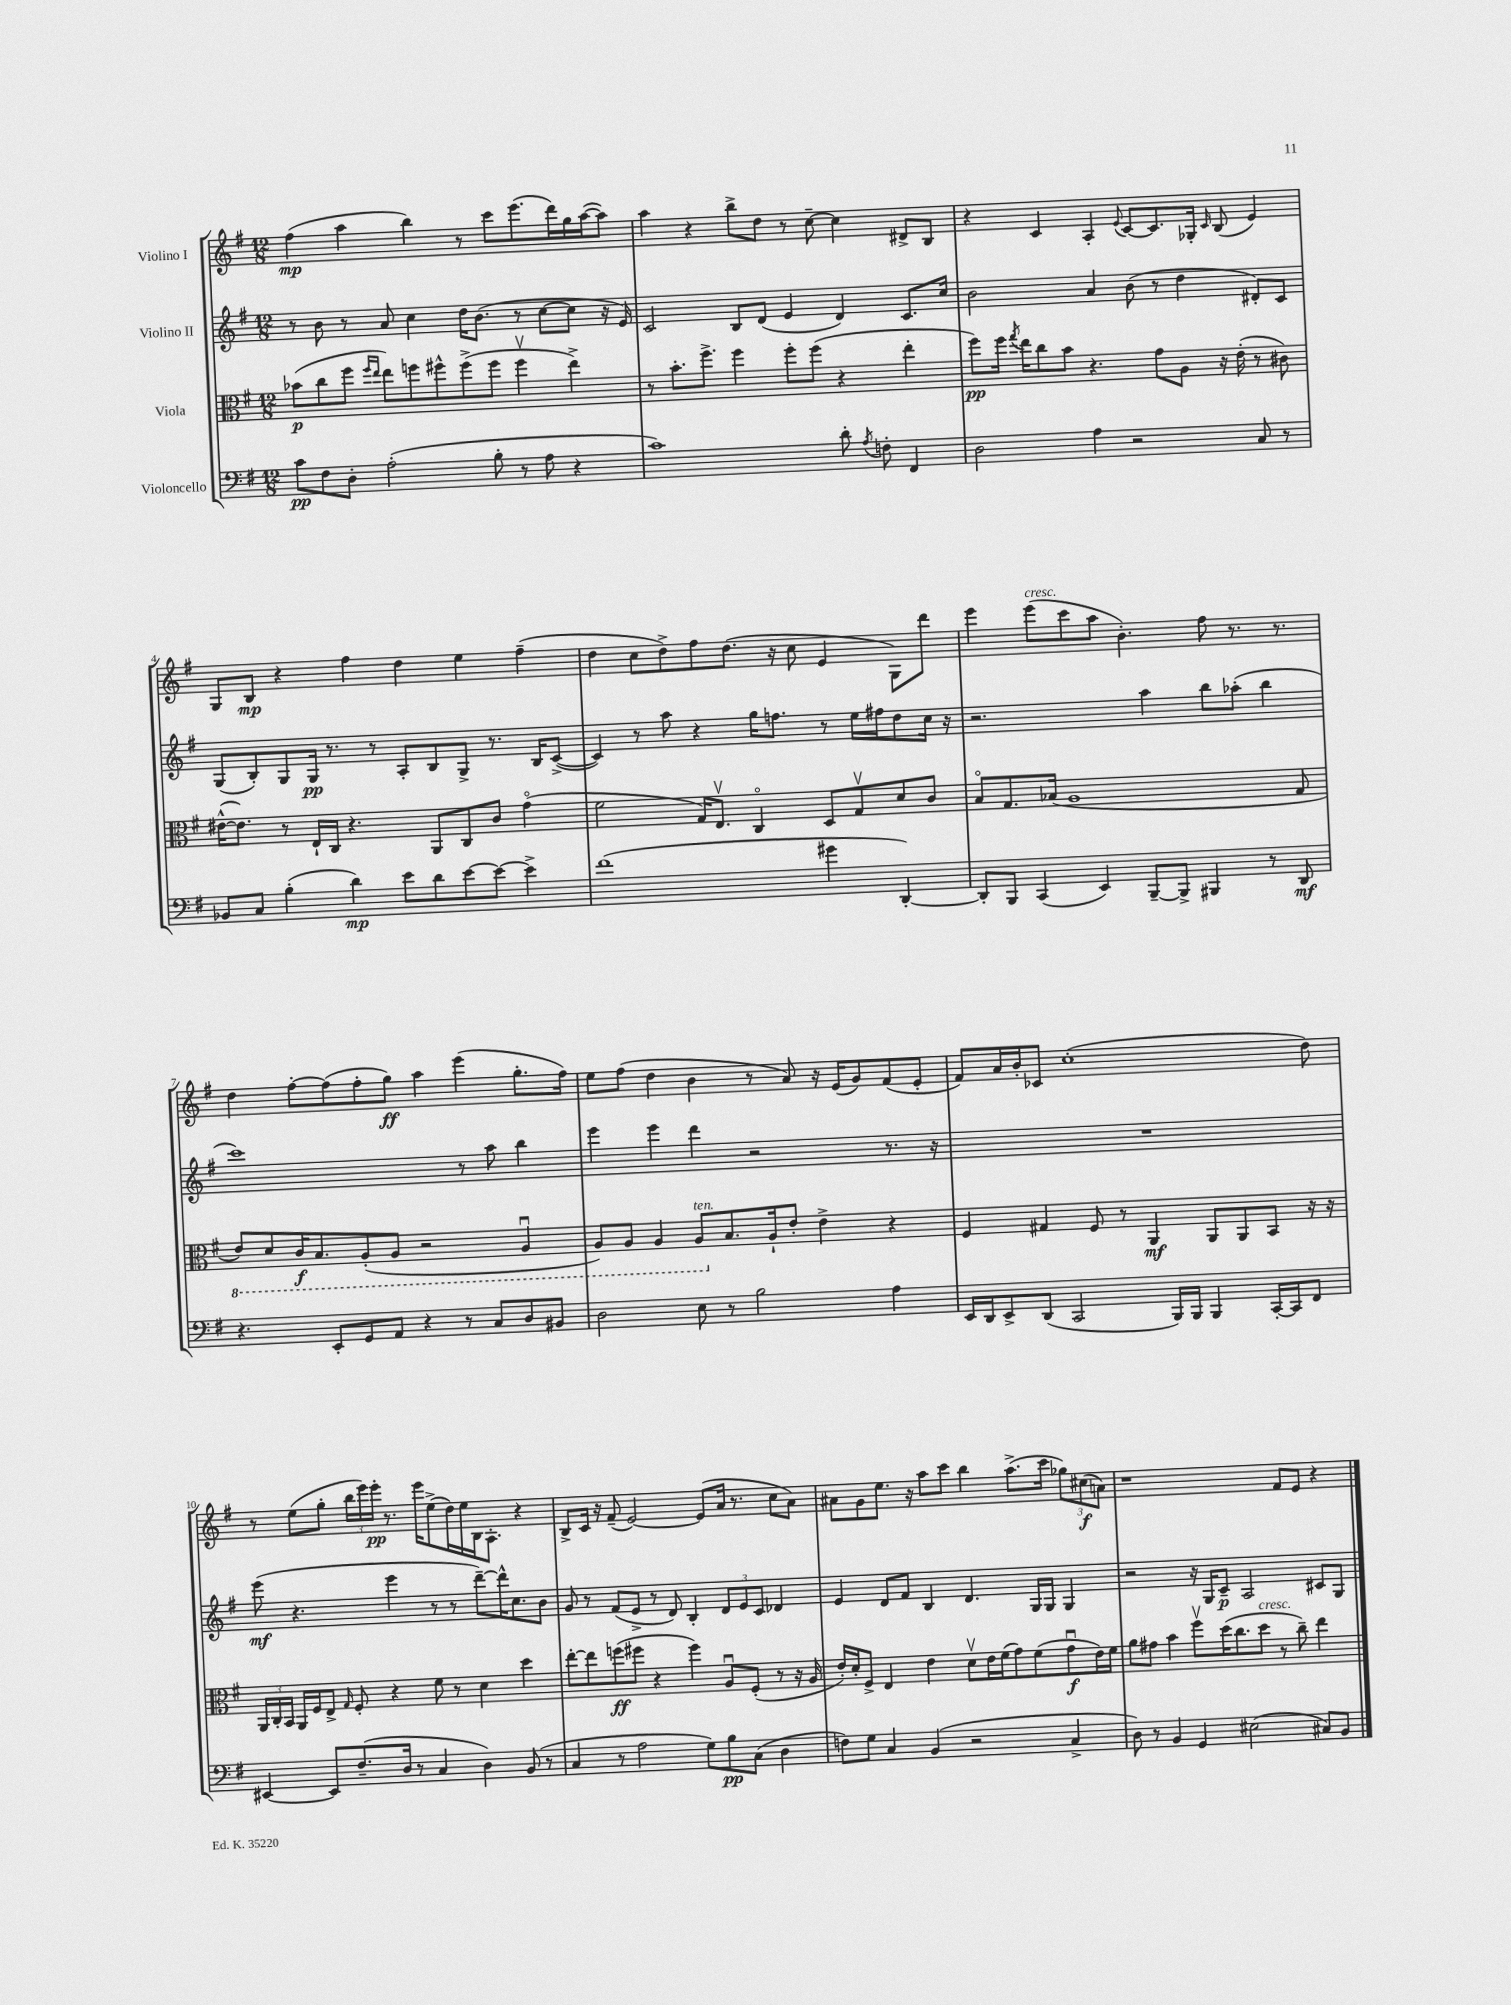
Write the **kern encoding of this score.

**kern	**dynam	**kern	**dynam	**kern	**dynam	**kern	**dynam
*part4	*part4	*part3	*part3	*part2	*part2	*part1	*part1
*staff4	*staff4	*staff3	*staff3	*staff2	*staff2	*staff1	*staff1
*I"Violoncello	*	*I"Viola	*	*I"Violino II	*	*I"Violino I	*
*clefF4	*	*clefC3	*	*clefG2	*	*clefG2	*
*k[f#]	*	*k[f#]	*	*k[f#]	*	*k[f#]	*
*M12/8	*	*M12/8	*	*M12/8	*	*M12/8	*
=1	=1	=1	=1	=1	=1	=1	=1
8c\L	pp	(8b-X\L	p	8r	.	(4ff#\	mp
8F#\	.	8cc\	.	8b\	.	.	.
8D'\J	.	8ff#\J	.	8r	.	4aa\	.
.	.	16qqff#/LL	.	.	.	.	.
.	.	16qqee/JJ	.	.	.	.	.
(2A'\	.	8ee\L)	.	8a/	.	.	.
.	.	8ffn\	.	4cc\	.	4bb\)	.
.	.	8ff#X^^\	.	.	.	.	.
.	.	(8ff#^\	.	16dd\KL	.	8r	.
.	.	.	.	(8.b\J	.	.	.
8B'\	.	8ff#\J	.	.	.	8ccc\L	.
8r	.	4ff#v\	.	8r	.	(8.eee\	.
8A\	.	.	.	[8cc\L	.	.	.
.	.	.	.	.	.	16ddd\L)	.
4r	.	4ee^\)	.	8cc\J]	.	16gg\	.
.	.	.	.	.	.	([16aa\J	.
.	.	.	.	16r	.	8aa\J])	.
.	.	.	.	16e/)	.	.	.
=2	=2	=2	=2	=2	=2	=2	=2
1c)	.	8r	.	2c/	.	4aa\	.
.	.	8.b'\L	.	.	.	.	.
.	.	.	.	.	.	4r	.
.	.	8.ff#^\J	.	.	.	.	.
.	.	4ff#\	.	8B/L	.	8bb^\L	.
.	.	.	.	(8d/J	.	8dd\J	.
.	.	8ff#'\L	.	4e/	.	8r	.
.	.	(8ff#\J	.	.	.	[8cc~\	.
8d'\	.	4r	.	4d/)	.	4cc\]	.
8qA/	.	.	.	.	.	.	.
8Fn'\	.	.	.	.	.	.	.
4FF#/	.	4ee'\	.	8.c/L	.	8d#X^/L	.
.	.	.	.	.	.	8B/J	.
.	.	.	.	16cc/Jk	.	.	.
=3	=3	=3	=3	=3	=3	=3	=3
2D\	.	8ff#\L)	pp	2b\	.	4r	.
.	.	16ff#\Jk	.	.	.	.	.
.	.	8qgg/	.	.	.	.	.
.	.	16ee\KL	.	.	.	.	.
.	.	8cc\	.	.	.	4c/	.
.	.	8b\J	.	.	.	.	.
4A\	.	4.r	.	4a/	.	4A'/	.
.	.	.	.	.	.	8qqe/	.
2r	.	.	.	(8b\	.	[8c/L	.
.	.	8g\L	.	8r	.	8.c/]	.
.	.	8A\J	.	4dd\	.	.	.
.	.	.	.	.	.	16G-X'/Jk	.
.	.	.	.	.	.	16qqc/	.
.	.	16r	.	.	.	(8B/	.
.	.	(16e'\	.	.	.	.	.
8C/	.	8r	.	8d#X'/L)	.	4e/)	.
8r	.	8c#X\)	.	8c/J	.	.	.
!!LO:LB:g=z
=4	=4	=4	=4	=4	=4	=4	=4
8BB-X/L	.	([16e#X^^\KL	.	(8G/L	.	8G/L	.
.	.	8.e#\J])	.	.	.	.	.
8C/J	.	.	.	8B'/)	.	8B/J	mp
(4B'\	.	8r	.	8G/	.	4r	.
.	.	16E`/LL	.	16G/Jk	pp	.	.
.	.	16C/JJ	.	8.r	.	.	.
4d\)	mp	4.r	.	.	.	4ff#\	.
.	.	.	.	8r	.	.	.
8e\L	.	.	.	8A'/L	.	4dd\	.
8d\	.	8AA/L	.	8B/	.	.	.
[8e\	.	8C/	.	8G^/J	.	4ee\	.
8e\J_	.	8c/J	.	8.r	.	.	.
4e^\]	.	(4g\	.	.	.	(4ff#~\	.
.	.	.	.	16B/KL	.	.	.
.	.	.	.	([8c^/J	.	.	.
=5	=5	=5	=5	=5	=5	=5	=5
(1f#	.	2f#\	.	4c/])	.	4dd\	.
.	.	.	.	8r	.	8cc\L	.
.	.	.	.	8aa\	.	8dd^\)	.
.	.	16G/KL)	.	4r	.	8ff#\	.
.	.	8.Ev/J	.	.	.	.	.
.	.	.	.	.	.	(8.dd\J	.
.	.	4C/	.	16gg\KL	.	.	.
.	.	.	.	8.ffn\J	.	16r	.
.	.	.	.	.	.	8cc\	.
4g#X\	.	8D/L	.	8r	.	4e/	.
.	.	8Gv/	.	16ee\LL	.	.	.
.	.	.	.	16ff#X\J	.	.	.
[4DD'/)	.	8d/	.	8dd\	.	8G\L)	.
.	.	8c/J	.	16cc\Jk	.	8ddd\J	.
.	.	.	.	16r	.	.	.
=6	=6	=6	=6	=6	=6	=6	=6
8DD'/L]	.	8B/L	.	2.r	.	4eee\	.
8BBB/J	.	8.G/	.	.	.	.	.
!	!	!	!	!	!	!LO:TX:a:i:t=cresc.	!
(4CC/	.	.	.	.	.	(8eee\L	.
.	.	(16B-X/Jk	.	.	.	.	.
.	.	1A	.	.	.	8ccc\	.
4EE/)	.	.	.	.	.	8aa\J	.
.	.	.	.	.	.	4.b'\)	.
[8BBB~/L	.	.	.	4aa\	.	.	.
8BBB^/J]	.	.	.	.	.	.	.
4BBB#X/	.	.	.	8bb\L	.	8ff#\	.
.	.	.	.	(8aa-X'\J	.	8.r	.
8r	.	.	.	4bb\	.	.	.
.	.	.	.	.	.	8.r	.
8DD/	mf	8G/	.	.	.	.	.
!!LO:LB:g=z
=7	=7	=7	=7	=7	=7	=7	=7
*	*	*8ba	*	*	*	*	*
4.r	.	8E/L)	.	1ccc)	.	4dd\	.
.	.	8D/	.	.	.	.	.
.	.	16C/K	f	.	.	[8ff#'\L	.
.	.	8.BB/	.	.	.	.	.
8EE'/L	.	.	.	.	.	(8ff#\]	.
8GG/	.	(8AA'/	.	.	.	8ff#'\	.
8AA/J	.	8AA/J	.	.	.	8gg\J)	ff
4r	.	2r	.	.	.	4aa\	.
8r	.	.	.	8r	.	(4eee\	.
8C/L	.	.	.	8aa\	.	.	.
8D/	.	4AAu/	.	4bb\	.	8.gg'\L	.
8BB#X/J	.	.	.	.	.	.	.
.	.	.	.	.	.	16ff#\Jk)	.
=8	=8	=8	=8	=8	=8	=8	=8
2D\	.	8AA/L)	.	4eee\	.	8ee\L	.
.	.	8AA/J	.	.	.	(8ff#\J	.
.	.	4AA/	.	4eee\	.	4dd\	.
!	!	!LO:TX:a:i:t=ten.	!	!	!	!	!
8E\	.	8AA/L	.	4ddd\	.	4b\	.
*	*	*X8ba	*	*	*	*	*
8r	.	8.B/	.	.	.	.	.
2B\	.	.	.	2r	.	8r	.
.	.	16A`/k	.	.	.	.	.
.	.	8e'/J	.	.	.	8a/)	.
.	.	4e^\	.	.	.	16r	.
.	.	.	.	.	.	(16e/KL	.
.	.	.	.	.	.	8g/)	.
4A\	.	4r	.	8.r	.	(8f#/	.
.	.	.	.	.	.	8e'/J	.
.	.	.	.	16r	.	.	.
=9	=9	=9	=9	=9	=9	=9	=9
16EE/LL	.	4F#/	.	1.r	.	8f#/L)	.
16DD/J	.	.	.	.	.	.	.
8EE^/	.	.	.	.	.	16a/L	.
.	.	.	.	.	.	16b'/J	.
(8DD/J	.	4G#X/	.	.	.	8c-X/J	.
2CC/	.	.	.	.	.	(1cc'	.
.	.	8F#/	.	.	.	.	.
.	.	8r	.	.	.	.	.
.	.	4AA/	mf	.	.	.	.
16BBB/LL)	.	.	.	.	.	.	.
16BBB/JJ	.	.	.	.	.	.	.
4BBB/	.	8AA/L	.	.	.	.	.
.	.	8AA/	.	.	.	.	.
[16CC'/LL	.	8BB/J	.	.	.	.	.
16CC/J]	.	.	.	.	.	.	.
8FF#/J	.	16r	.	.	.	8dd\)	.
.	.	16r	.	.	.	.	.
!!LO:LB:g=z
=10	=10	=10	=10	=10	=10	=10	=10
[4EE#X/	.	24AA/LL	.	(8eee\	mf	8r	.
.	.	24C'/	.	.	.	.	.
.	.	24BB/JJ	.	.	.	.	.
.	.	16AA/LL	.	4.r	.	(8ee\L	.
.	.	16F#/J	.	.	.	.	.
8EE#/L]	.	8E^/J	.	.	.	8gg'\J	.
.	.	16qqG/	.	.	.	.	.
(8.F#~/	.	8F#'/	.	.	.	24bb\LL	.
.	.	.	.	.	.	24eee\)	.
.	.	.	.	.	.	24eee'\JJ	pp
.	.	4r	.	4eee\	.	8.r	.
16D/Jk	.	.	.	.	.	.	.
8r	.	.	.	.	.	.	.
.	.	.	.	.	.	16eee\KL	.
4C/	.	8f#\	.	8r	.	(8ee^\	.
.	.	8r	.	8r	.	16dd\L)	.
.	.	.	.	.	.	16ee\	.
4D\)	.	4d\	.	[8ddd~\L)	.	16B\J	.
.	.	.	.	.	.	8.A'\J	.
.	.	.	.	16ddd^^\K]	.	.	.
.	.	.	.	8.cc\	.	.	.
(8BB/	.	4dd\	.	.	.	4r	.
8r	.	.	.	8b\J	.	.	.
=11	=11	=11	=11	=11	=11	=11	=11
4C/	.	[8ee'\L	.	8g/	.	8B^/L	.
.	.	8ee\]	.	8r	.	16c/Jk	.
.	.	.	.	.	.	16r	.
8r	.	(8ffn\	ff	(8f#/L	.	(8f#~/	.
2A\	.	8ff#X\J	.	8e^/J	.	[2e/)	.
.	.	4r	.	8r	.	.	.
.	.	.	.	8d/)	.	.	.
.	.	4ff#\)	.	4B'/	.	.	.
8G\L)	.	.	.	.	.	(8e/L]	.
8B\	pp	8Au/L	.	12d/L	.	16a/Jk	.
.	.	.	.	.	.	8.r	.
.	.	.	.	12e/	.	.	.
(8C\J	.	(8F#'/J	.	.	.	.	.
.	.	.	.	12c/J	.	.	.
4D\	.	8r	.	4d-X/	.	8cc\L	.
.	.	16r	.	.	.	8a\J)	.
.	.	16A/	.	.	.	.	.
=12	=12	=12	=12	=12	=12	=12	=12
8Fn\L)	.	16e'/LL)	.	4e/	.	8a#X\L	.
.	.	16d'/J	.	.	.	.	.
8G\J	.	8F#^/J	.	.	.	8g\	.
4C/	.	4E/	.	8d/L	.	8.ee\J	.
.	.	.	.	8f#/J	.	.	.
.	.	.	.	.	.	16r	.
(4BB/	.	4e\	.	4B/	.	8aa\L	.
.	.	.	.	.	.	8ccc\J	.
2r	.	8dv\L	.	4.d/	.	4bb\	.
.	.	16e\L	.	.	.	.	.
.	.	(16f#\J	.	.	.	.	.
.	.	8g\)	.	.	.	(8.aa^\L	.
.	.	(8f#\	.	16G/LL	.	.	.
.	.	.	.	16G/JJ	.	16ccc\Jk	.
4C^/	.	8gu\	f	4G/	.	12gg-X\L)	.
.	.	.	.	.	.	(12cc#X\	f
.	.	16e\L)	.	.	.	.	.
.	.	.	.	.	.	12an\J)	.
.	.	16f#\JJ	.	.	.	.	.
=13	=13	=13	=13	=13	=13	=13	=13
8D\)	.	8a\L	.	2r	.	1r	.
8r	.	8g#X\J	.	.	.	.	.
4BB/	.	4b\	.	.	.	.	.
4GG/	.	8ff#v\L	.	16r	.	.	.
.	.	.	.	16G/KL	.	.	.
.	.	(16dd\K	.	8c~/J	p	.	.
.	.	8.cc\	.	.	.	.	.
(2E#X\	.	.	.	2A/	.	.	.
!	!	!LO:TX:a:i:t=cresc.	!	!	!	!	!
.	.	8dd\J	.	.	.	.	.
.	.	8r	.	.	.	8f#/L	.
.	.	8cc~\)	.	.	.	8e/J	.
8C#X/L)	.	4ee\	.	8c#X/L	.	4r	.
8BB/J	.	.	.	8G/J	.	.	.
==	==	==	==	==	==	==	==
*-	*-	*-	*-	*-	*-	*-	*-
